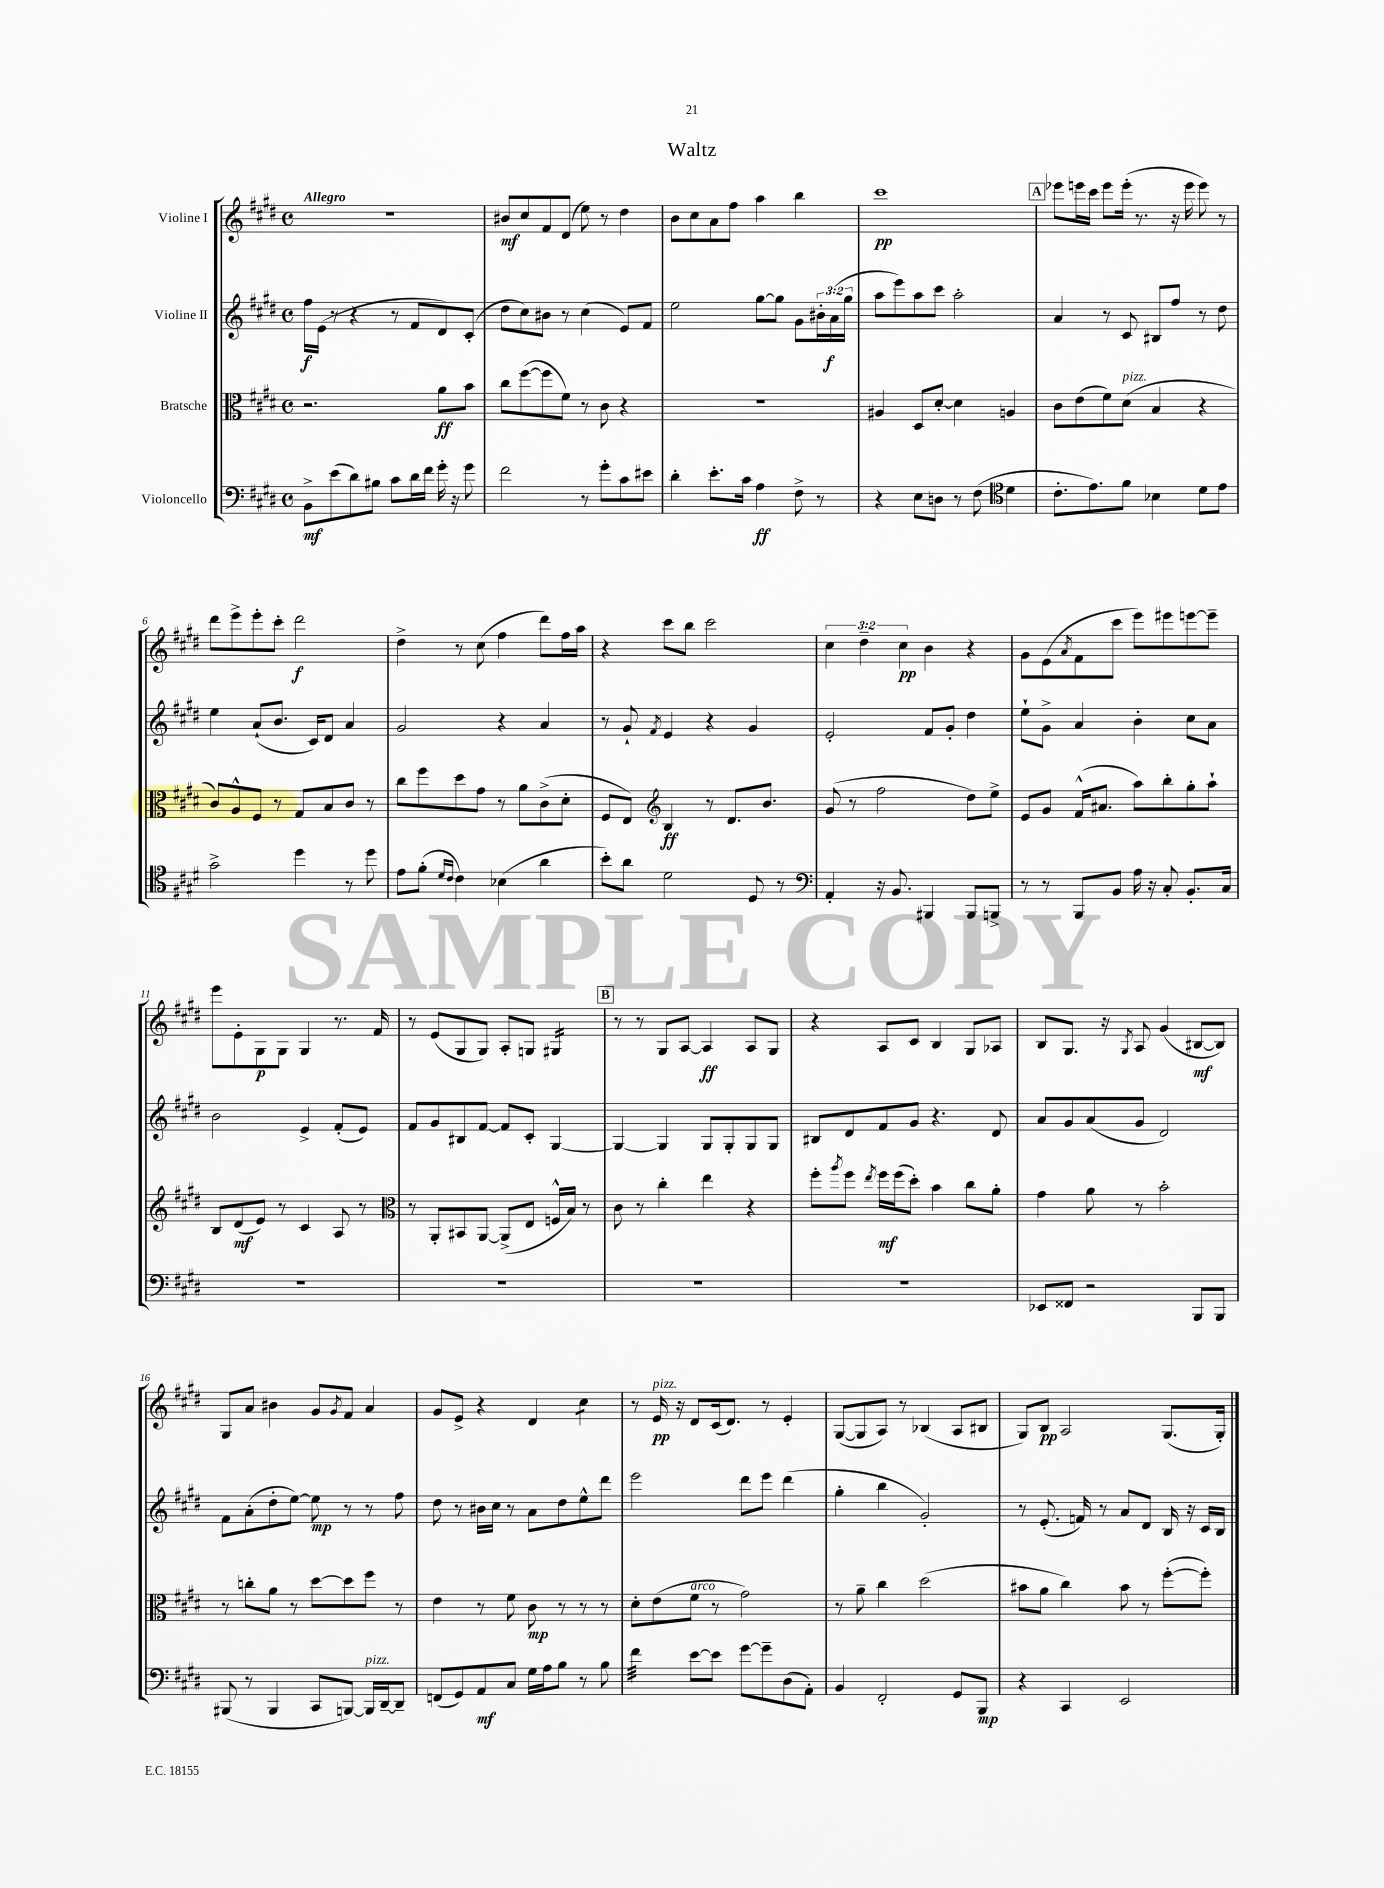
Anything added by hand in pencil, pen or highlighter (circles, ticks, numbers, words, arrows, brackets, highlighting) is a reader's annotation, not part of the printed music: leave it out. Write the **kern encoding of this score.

**kern	**kern	**kern	**kern
*staff4	*staff3	*staff2	*staff1
*clefF4	*clefC3	*clefG2	*clefG2
*k[f#c#g#d#]	*k[f#c#g#d#]	*k[f#c#g#d#]	*k[f#c#g#d#]
*M4/4	*M4/4	*M4/4	*M4/4
*met(c)	*met(c)	*met(c)	*met(c)
8BB^\L	2.r	16ff#\LL	1r
.	.	(16e\JJ	.
(8e\	.	8r	.
8d#\)	.	4r	.
8B#\J	.	.	.
8c#\L	.	8r	.
16d#\L	.	8f#/L	.
16f#\JJ	.	.	.
16g#'\	8a\L	8d#/)	.
16r	.	.	.
8g#\	8b\J	(8c#'/J	.
=	=	=	=
2f#\	8cc#\L	8dd#\L	8b#/L
.	([8ff#\	8cc#\)	8cc#/
.	8ff#\]	8b#\J	8f#/
.	8f#\J)	8r	(8d#/J
8r	8r	(4cc#\	8ee\)
8g#'\L	8c#\	.	8r
8c#\	4r	8e/L)	4dd#\
8e#\J	.	8f#/J	.
=	=	=	=
4d#'\	1r	2ee\	8b\L
.	.	.	8cc#\
8.e'\L	.	.	8a\
.	.	.	8ff#\J
16c#\Jk	.	.	.
4A\	.	[8gg#\L	4aa\
.	.	8gg#\]J	.
8F#^\	.	8g#\L	4bb\
8r	.	24b#'\L	.
.	.	(24a\	.
.	.	24gg#\JJ	.
=	=	=	=
4r	4A#/	8aa\L	1ccc#
.	.	8eee\)	.
8E\L	8D#/L	8aa\	.
8D\J	[8d#'/J	8ccc#\J	.
8r	4d#\]	2aa'\	.
(8F#\	.	.	.
*clefC4	*	*	*
4d#\	4A/	.	.
=	=	=	=
8.c#'\L	8c#\L	4a/	8eee-\L
.	(8e\	.	16eee\L
8.e\)	.	.	16ccc#\JJ
.	8f#\)	8r	8eee\L
8f#\J	(8d#\J	8c#/	(16eee'\Jk
.	.	.	8.r
4B-\	4B/	8B#/L	.
.	.	8ff#/J	16r
.	.	.	16eee\
8d#\L	4r	8r	8eee\)
8e\J	.	8dd#\	8r
=	=	=	=
2g#^\	8c#/L)	4ee\	8ddd#\L
.	8A^^/	.	8eee^\
.	8F#/J	(8a`/L	8eee'\
.	8r	8.b/J	8ccc#'\J
4dd#\	8G#/L	.	2ddd#\
.	.	16c#/LK)	.
.	8B/	8d#/J	.
8r	8c#/J	4a/	.
8dd#\	8r	.	.
=	=	=	=
8e\L	8cc#\L	2g#/	4dd#^\
(8f#'\J	8ff#\	.	.
16qqd#/LL	.	.	.
16qqc#/JJ	.	.	.
4c#\)	8dd#\	.	8r
.	8g#\J	.	(8cc#\
(4B-\	8r	4r	4ff#\
.	8a\L	.	.
4a\	(8c#^\	4a/	8ddd#\L)
.	8d#'\J	.	16ff#\L
.	.	.	16aa\JJ
=	=	=	=
8b'\L)	8F#/L	8r	4r
8a\J	8E/J)	8g#`/	.
*	*clefG2	*	*
.	.	8qf#/	.
2d#\	4B/	4e/	8ccc#\L
.	.	.	8bb\J
.	8r	4r	2ccc#\
.	8.d#/L	.	.
8D#/	.	4g#/	.
.	8.b/J	.	.
8r	.	.	.
=	=	=	=
*clefF4	*	*	*
4AA'/	(8g#/	2e'/	6cc#\
.	8r	.	.
.	.	.	6dd#~\
16r	2ff#\	.	.
8.BB/	.	.	.
.	.	.	6cc#\
4BBB#/	.	8f#/L	4b\
.	.	8g#'/J	.
8BBB#/L	8dd#\L)	4dd#\	4r
8BBB^/J	8ee^\J	.	.
=	=	=	=
8r	8e/L	8ee`\L	8g#\L
8r	8g#/J	8g#^\J	(8e\
.	.	.	8qa/
8BBB/L	(16f#^^/LK	4a/	8f#\
.	8.a#/J	.	.
8BB/J	.	.	8ccc#\J
16A\	8aa\L)	4b'\	8eee\L)
16r	.	.	.
8C#'/	8bb'\	.	8eee#\
8.BB'/L	8gg#'\	8cc#\L	[8eee\
.	8aa`\J	8a\J	8eee~\]J
16C#/Jk	.	.	.
=	=	=	=
1r	8B/L	2b\	8eee\L
.	(8d#/	.	8e'\
.	8e/J)	.	8G#\
.	8r	.	8G#\J
.	4c#/	4e^/	4G#/
.	8A/	(8f#'/L	8.r
.	8r	8e/J)	.
.	.	.	16f#/
=	=	=	=
*	*clefC3	*	*
1r	8r	8f#/L	8r
.	8AA'/L	8g#/	(8e/L
.	8BB#/	8B#/	8G#/
.	[8AA/J	[8f#/J	8G#/J)
.	(8AA^/]L	8f#/]L	8A'/L
.	8E/J	8c#'/J	8G/J
.	16F^^/LL	[4G#/	4G#/
.	16B/JJ)	.	.
.	8r	.	.
=	=	=	=
1r	8c#\	4G#/_	8r
.	8r	.	8r
.	4cc#'\	4G#/]	8G#/L
.	.	.	[8A/J
.	4ee\	8G#/L	4A/]
.	.	8G#'/	.
.	4r	8G#/	8A/L
.	.	8G#/J	8G#/J
=	=	=	=
1r	8ff#'\L	8B#/L	4r
.	8qaa/	.	.
.	8ff#\J	8d#/	.
.	8qee/	.	.
.	16ff#\LL	8f#/	8A/L
.	(16ff#\J	.	.
.	8dd#'\J)	8g#/J	8c#/J
.	4b\	4.r	4B/
.	8cc#\L	.	8G#/L
.	8a'\J	8d#/	8A-/J
=	=	=	=
8EE-/L	4g#\	8a/L	8B/L
8FF##/J	.	8g#/	8.G#/J
2r	8a\	(8a/	.
.	.	.	16r
.	.	.	8qG#/
.	8r	8g#/J	8A/
.	2b'\	2d#/)	(4g#/
8BBB/L	.	.	[8B#/L
8BBB/J	.	.	8B#/]J)
=	=	=	=
(8BBB#/	8r	8f#\L	8G#/L
8r	8cc'\L	(8a'\	8a/J
4BBB#/	8a\J	8dd#'\	4b#\
.	8r	[8ee\J)	.
8CC#/L	[8dd#\L	8ee\]	8g#/L
.	.	.	8qg#/
[8BBB/J)	8dd#\]	8r	8f#/J
16BBB/]LL	8ff#\J	8r	4a/
[16DD#~/J	.	.	.
8DD#~/]J	8r	8ff#\	.
=	=	=	=
(8FF/L	4e\	8dd#\	8g#/L
8GG#/)	.	8r	8e^/J
8AA/	8r	16b#\LL	4r
.	.	16cc#\JJ	.
8C#/J	8f#\	8r	.
16G#\LL	8c#\	8a\L	4d#/
16A\J	.	.	.
8B\J	8r	8dd#\	.
8r	8r	8ee^^\	4cc#\
8B\	8r	8ddd#\J	.
=	=	=	=
4f#\	8d#'\L	2eee\	8r
.	(8e\	.	16e/
.	.	.	16r
[8e\L	8f#\J	.	8d#/L
8e\]J	8r	.	(16c#/k
.	.	.	8.d#/J)
[8g#\L	2g#\)	8ddd#\L	.
8g#~\]	.	8eee\J	8r
(8D#\	.	(4ddd#\	4e'/
8AA'\J)	.	.	.
=	=	=	=
4BB/	8r	4gg#'\	([8G#/L
.	8a~\	.	8G#/]
2FF#'/	4cc#\	4bb\	8A/J)
.	.	.	8r
.	(2dd#\	2g#'/)	(4B-/
8GG#/L	.	.	8A/L
8BBB/J	.	.	8B#/J
=	=	=	=
4r	8b#\L	8r	8G#/L)
.	8a\J	(8.e'/	8B/J
4CC#/	4cc#\)	.	2A/
.	.	16f/)	.
.	.	8r	.
2EE/	8b#\	8a/L	.
.	8r	8d#/J	.
.	([8ff#'\L	16B/	(8.G#/L
.	.	16r	.
.	8ff#'\]J)	16c#/LL	.
.	.	16B/JJ	16G#'/Jk)
==	==	==	==
*-	*-	*-	*-
